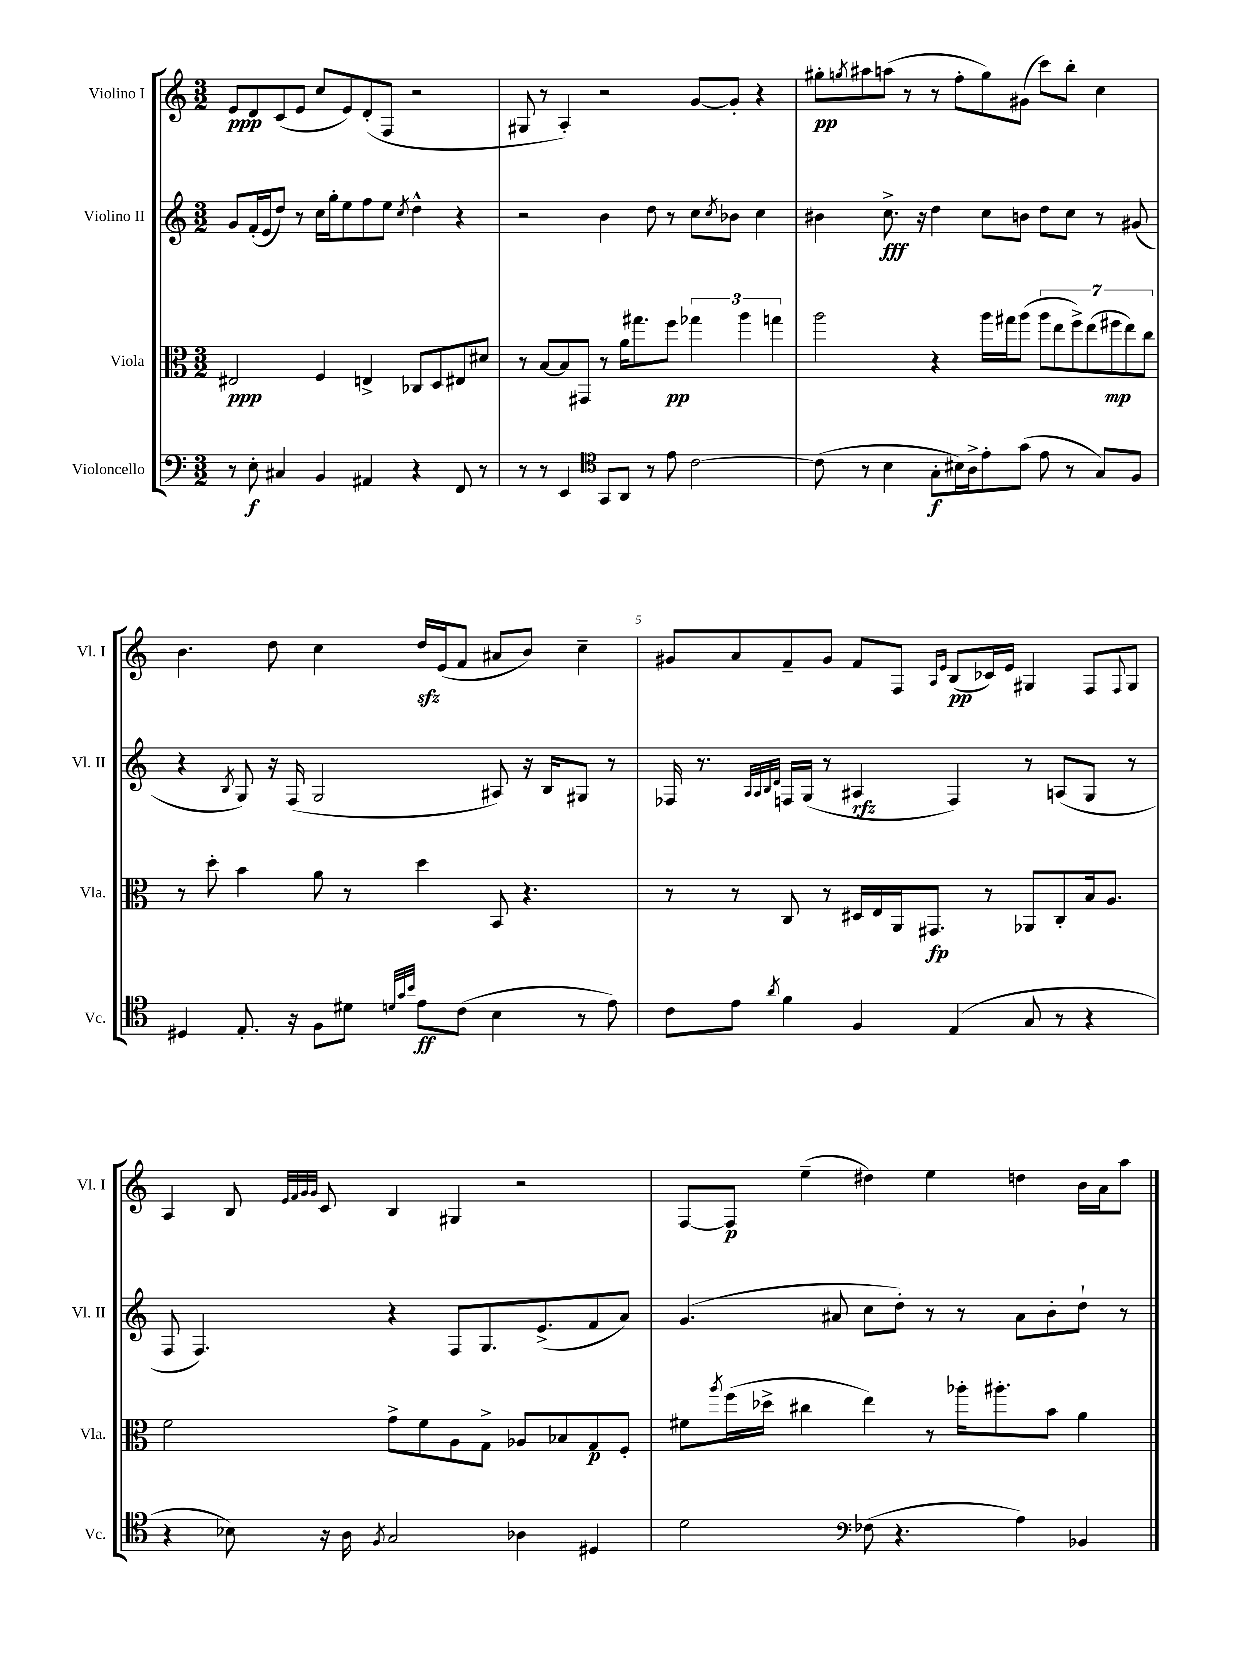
<<
\new StaffGroup <<
\new Staff = "s0" \with { instrumentName = "Violino I" shortInstrumentName = "Vl. I" } {
    \clef treble \key c \major \numericTimeSignature \time 3/2
    e'8\ppp d'8 c'8( e'8 c''8 e'8) d'8-.( f8 r2 |
    gis8 r8 a4-.) r2 g'8~ g'8-. r4 |
    gis''8-.\pp \acciaccatura { g''8 } ais''8 a''8( r8 r8 f''8-. g''8) gis'8( c'''8) b''8-. c''4 |
    b'4. d''8 c''4 d''16\sfz e'16( f'8 ais'8 b'8) c''4-- |
    gis'8 a'8 f'8-- gis'8 f'8 f8 \grace { a16 e'16 } b8\pp( ces'16) e'16 gis4 f8 \appoggiatura { f8 } gis8 |
    a4 b8 \grace { e'32 f'32 g'32 g'32 } c'8 b4 gis4 r2 |
    f8~ f8\p e''4--( dis''4) e''4 d''4 b'16 a'16 a''8 \bar "|." |
}
\new Staff = "s1" \with { instrumentName = "Violino II" shortInstrumentName = "Vl. II" } {
    \clef treble \key c \major \numericTimeSignature \time 3/2
    g'8 f'16-.( e'16 d''8) r8 c''16 g''16-. e''8 f''8 e''8 \acciaccatura { c''8 } d''4-^ r4 |
    r2 b'4 d''8 r8 c''8 \acciaccatura { c''8 } bes'8 c''4 |
    bis'4 c''8.->\fff r16 d''4 c''8 b'8 d''8 c''8 r8 gis'8( |
    r4 \acciaccatura { b8 } g8) r16 f16( g2 ais8) r16 b16 gis8 r8 |
    fes16 r8. \grace { a32 a32 b32 d'32 } f16 g16( r8 ais4\rfz f4) r8 a8( g8 r8 |
    f8 f4.) r4 f8 g8. e'8.->( f'8 a'8) |
    g'4.( ais'8 c''8 d''8-.) r8 r8 ais'8 b'8-. d''8-! r8 \bar "|." |
}
\new Staff = "s2" \with { instrumentName = "Viola" shortInstrumentName = "Vla." } {
    \clef alto \key c \major \numericTimeSignature \time 3/2
    eis2\ppp f4 e4-> ces8 d8 eis8 dis'8 |
    r8 b8~ b8 gis,8 r8 a'16 gis''8. f''8\pp \tuplet 3/2 { ges''4 a''4 g''4 } |
    a''2 r4 a''16 gis''16 a''8( \tuplet 7/4 { a''8 e''8 f''8->) e''8( fis''8\mp e''8) c''8 } |
    r8 d''8-. b'4 a'8 r8 d''4 b,8 r4. |
    r8 r8 c8 r8 dis16 e16 a,16 gis,8.\fp r8 aes,8 c8-. b16 a8. |
    f'2 g'8-> f'8 a8 g8-> aes8 bes8 g8\p f8-. |
    fis'8 \acciaccatura { a''8 } f''16( des''16-> cis''4 e''4) r8 aes''16-. ais''8.-. b'8 a'4 \bar "|." |
}
\new Staff = "s3" \with { instrumentName = "Violoncello" shortInstrumentName = "Vc." } {
    \clef bass \key c \major \numericTimeSignature \time 3/2
    r8 e8-.\f cis4 b,4 ais,4 r4 f,8 r8 |
    r8 r8 e,4 \clef tenor g,8 a,8 r8 e'8 c'2~ |
    c'8( r8 b4 g8-.\f bis16) a16-> e'8-. g'8( e'8 r8 g8) f8 |
    dis4 e8.-. r16 f8 dis'8 \grace { d'32 g'32 b'32 } e'8\ff c'8( b4 r8 e'8) |
    c'8 e'8 \acciaccatura { a'8 } f'4 f4 e4( g8 r8 r4 |
    r4 bes8) r16 a16 \acciaccatura { f8 } g2 aes4 dis4 |
    d'2 \clef bass fes8( r4. a4) bes,4 \bar "|." |
}
>>
>>
\layout { \context { \Score \override BarNumber.break-visibility = ##(#f #t #t) barNumberVisibility = #(every-nth-bar-number-visible 5) } }
